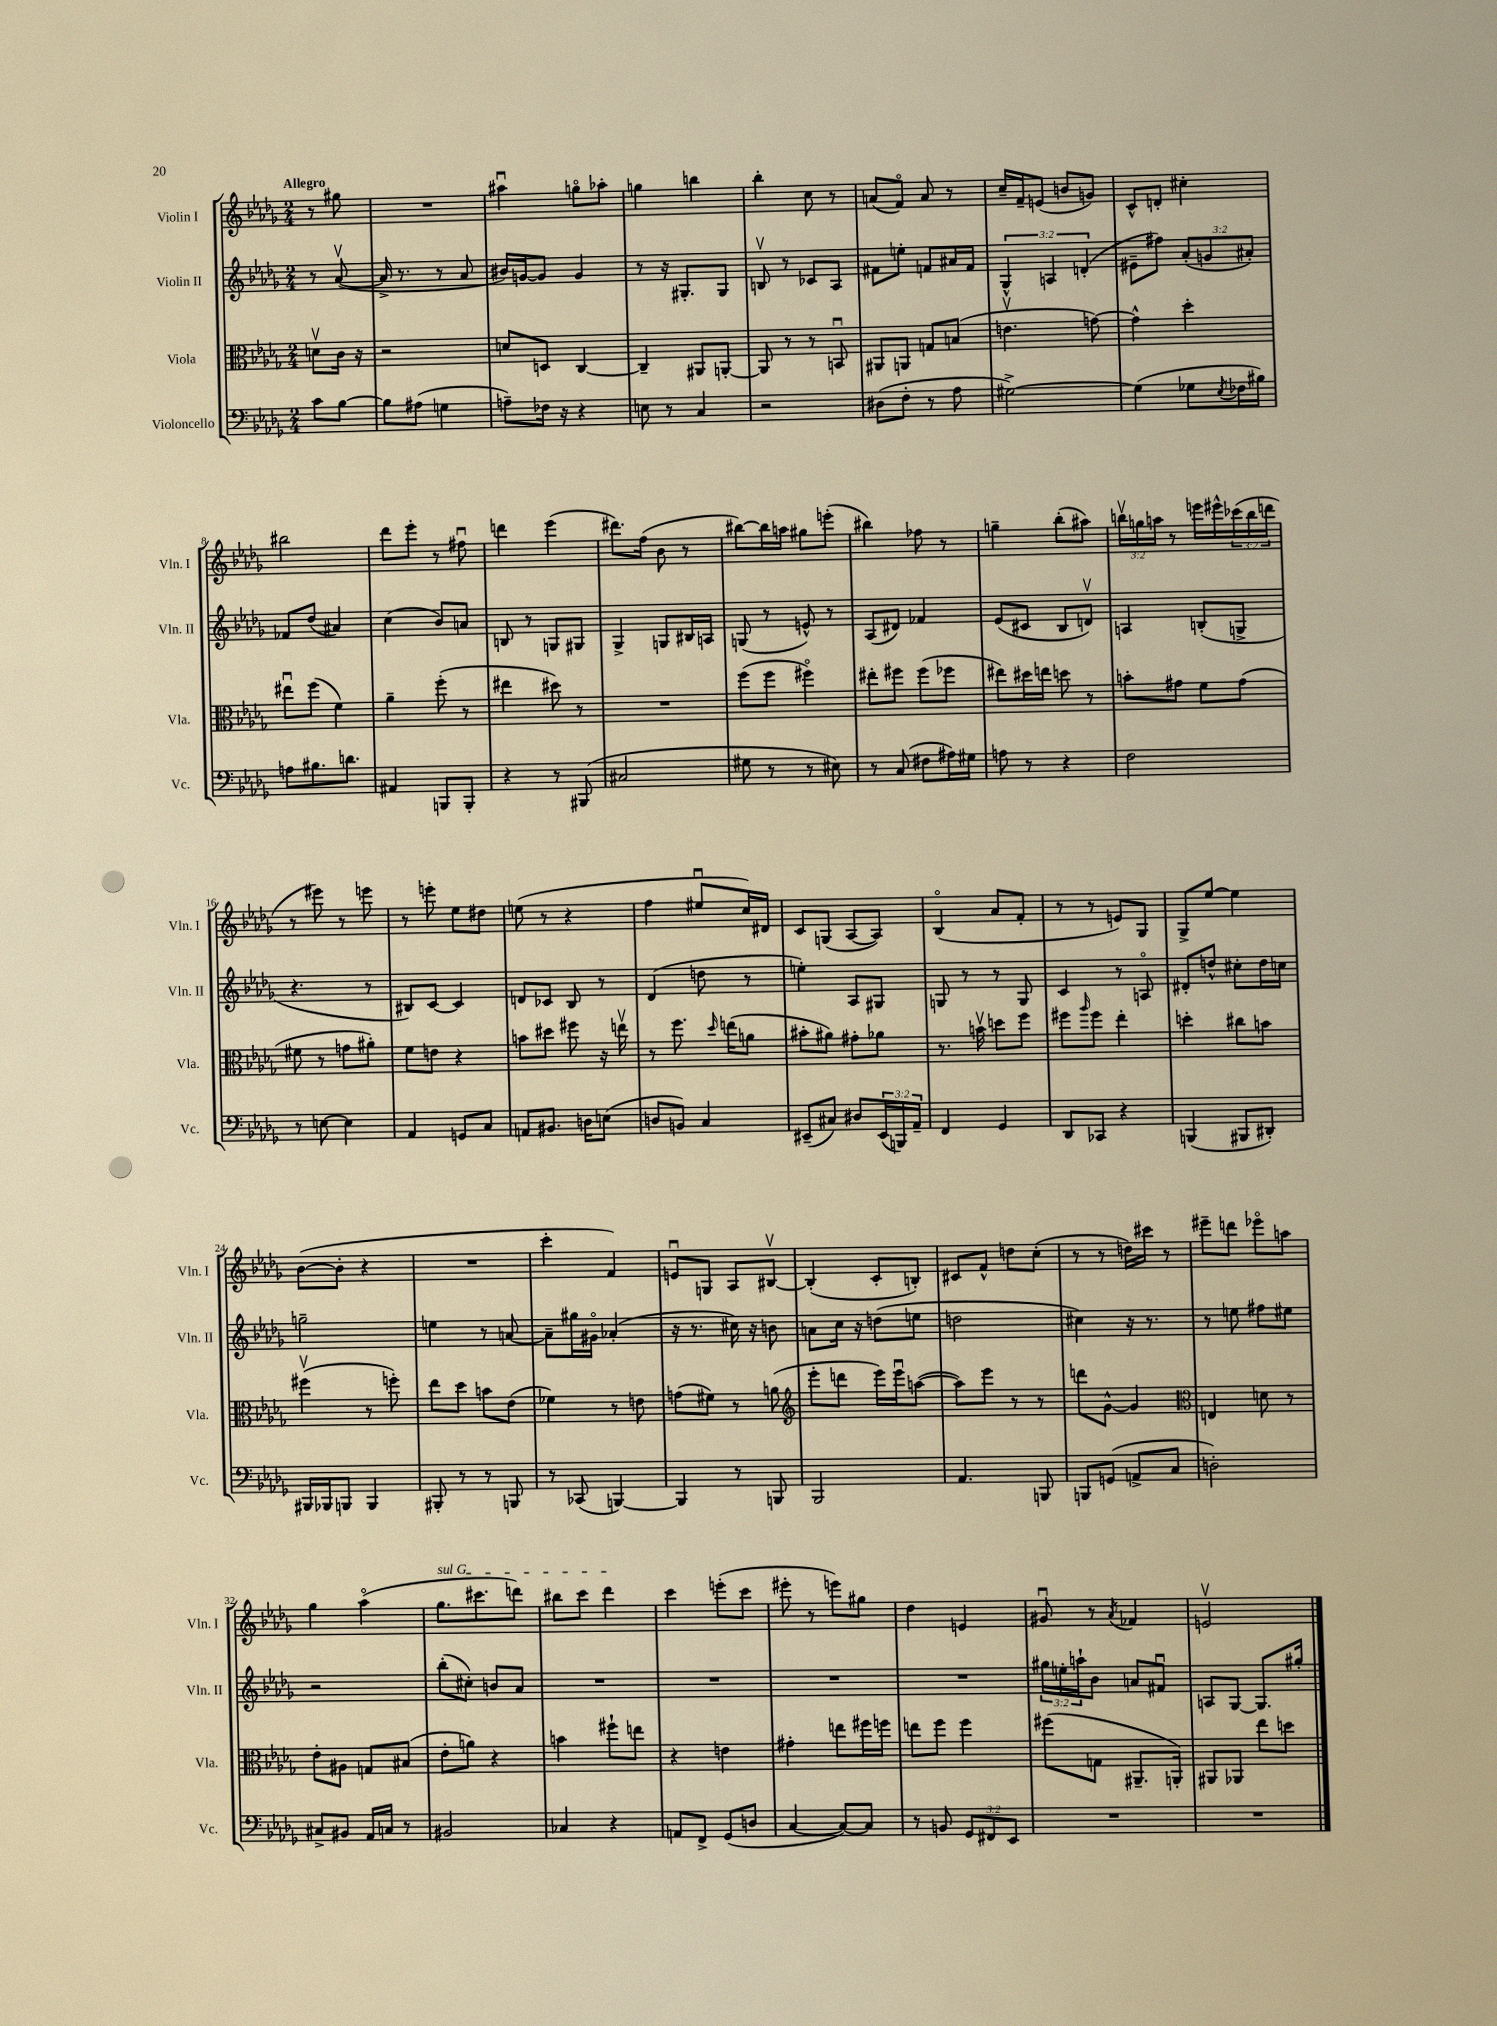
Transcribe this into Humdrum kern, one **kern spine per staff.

**kern	**kern	**kern	**kern
*staff4	*staff3	*staff2	*staff1
*clefF4	*clefC3	*clefG2	*clefG2
*k[b-e-a-d-g-]	*k[b-e-a-d-g-]	*k[b-e-a-d-g-]	*k[b-e-a-d-g-]
*M2/4	*M2/4	*M2/4	*M2/4
8c\L	8dv\L	8r	8r
[8B-\J	16c\Jk	([8a-v/	8gg#\
.	16r	.	.
=	=	=	=
8B-\]L	2r	16a-^/]	2r
.	.	8.r	.
(8A#\J	.	.	.
4G\	.	8r	.
.	.	8a-/	.
=	=	=	=
8A~\L)	8d/L	16b#/LL)	4aa#u\
.	.	[16g/J	.
16F-\Jk	8D/J	8g/]J	.
16r	.	.	.
4r	[4C/	4g/	8ggo\L
.	.	.	8aa-'\J
=	=	=	=
8E\	4C~/]	8r	4gg\
8r	.	16r	.
.	.	8.G#'/L	.
4C/	8AA#/L	.	4bb\
.	[8AA'/J	8G#/J	.
=	=	=	=
2r	8AA/]	8Bv/	4bb-'\
.	8r	8r	.
.	8r	8c-/L	8cc\
.	8BBu/	8A-/J	8r
=	=	=	=
(8D#\L	8AA#/L	8f#\L	(8a/L
8F'\J	8AA/J	8ee'\J	8fo/J)
8r	8G/L	8f/L	8a/
8A-\	(8B/J	16a#/L	8r
.	.	16f/JJ	.
=	=	=	=
[2G#^\)	4.ev\	6G-^^/	16cc~/LL
.	.	.	16f~/J
.	.	.	(8e/J
.	.	6A/	.
.	.	.	8b/L
.	.	(6d'/	.
.	[8g\)	.	8g/J)
=	=	=	=
(4G#\]	4g^^\]	8e#~\L	8c^^/L
.	.	8ff#\J)	8d'/J
8G-\L	4dd-'\	(12a-'/L	4cc#'\
.	.	12g/	.
8qE-/	.	.	.
16F-\L	.	.	.
.	.	12a#'/J)	.
16B#\JJ)	.	.	.
=	=	=	=
8A\L	8ee#u\L	8f-/L	2bb#\
8.B#\	(8ff\J	(8dd-/J	.
.	4f\)	4a#/)	.
8.d\J	.	.	.
=	=	=	=
4AA#/	4a-~\	(4cc\	8ddd-\L
.	.	.	8eee-'\J
8BBB/L	(8ff'\	8b-/L)	8r
8BBB'/J	8r	8a/J	8ff#u\
=	=	=	=
4r	4ee#\	8B/	4ddd\
.	.	8r	.
8r	8dd#\)	8G/L	(4eee-\
(8BBB#/	8r	8G#/J	.
=	=	=	=
2C#/	2r	4G-^/	8.ddd#\L)
.	.	.	(16ff\Jk
.	.	8G/L	8b-\
.	.	16B#/L	8r
.	.	16A/JJ	.
=	=	=	=
8G#\	(8ff\L	(8G/	[8bb#\L)
8r	8ff\J	8r	16bb#\]L
.	.	.	16aa\JJ
8r	4ff#o\)	8e^^/)	8gg#\L
8E#\)	.	8r	(8eee'\J
=	=	=	=
8r	8ee#'\L	(8A-/L	4bb#\)
(8C/	8ff#\J	8d#/J)	.
8F#\L	(8ff#\L	4f-/	8ff-\
16A#\L)	8ff-\J	.	8r
16G#\JJ	.	.	.
=	=	=	=
8A\	8ee#\L)	(8e-/L	4gg~\
8r	16dd#\L	8c#/J	.
.	16ee\JJ	.	.
4r	8dd\	8B-/L	(8bb-'\L
.	8r	8dv/J)	8aa#\J)
=	=	=	=
2F\	8b'\L	4A/	24bbv\LL
.	.	.	24gg\
.	.	.	24aa\JJ
.	8g#\J	.	8r
.	8f\L	(8B'/L	16eee\LL
.	.	.	16eee#^^\
.	(8g#\J	8G^/J	(24ccc-\
.	.	.	24bb\
.	.	.	24ddd\JJ
=	=	=	=
8r	8f#\	4.r	8r
[8E\	8r	.	8eee#\)
4E\]	8g\L	.	8r
.	8a#'\J)	8r	8eee\
=	=	=	=
4AA-/	8f\L	8B#/L)	8r
.	8e\J	[8c/J	8eee'\
8GG/L	4r	4c/]	8ee-\L
8C/J	.	.	8dd#\J
=	=	=	=
8AA/L	8b\L	8d/L	(8ee\
8.BB#/J	8dd#\J	8c-/J	8r
.	8ff#\	8B-/	4r
16D\LK	.	.	.
(8E\J	16r	8r	.
.	16eev\	.	.
=	=	=	=
8D/L	8r	(4d-/	4ff\
8BB/J)	8.ff\	.	.
4C/	.	8dd\	8ee#u/L
.	16qqdd-/	.	.
.	(16ee\LK	.	.
.	8a\J	8r	16cc/L)
.	.	.	16d#/JJ
=	=	=	=
(8EE#~/L	8b#'\L	4ee'\)	8c/L
8C#/J)	8a#\J)	.	(8G/J
8D#/L	8g#'\L	8A-/L	[8A-/L
(24EE#/L	8a-\J	8G#/J	8A-/]J)
24BBB/)	.	.	.
24AA-~/JJ	.	.	.
=	=	=	=
4FF/	8.r	8G/	(4B-o/
.	.	8r	.
.	16bv\	.	.
4GG-/	8dd\L	8r	8a-/L
.	8ff\J	8G/	8f'/J
=	=	=	=
8DD-/L	8ff#\L	4c/	8r
.	16qqaa-/	.	.
8CC-/J	8ff#\J	.	8r
4r	4ee-'\	8r	8e/L)
.	.	8Ao/	8G-/J
=	=	=	=
(4BBB/	4dd'\	8d#'/L	8G-^/L
.	.	8dd^^/J	[8ee-/J
8BBB#/L	8cc#\L	8cc#'\L	4ee-\]
8DD#'/J)	8b\J	16dd\L	.
.	.	16cc\JJ	.
=	=	=	=
16BBB#/LL	(4ff#v\	2gg~\	([8b-\L
16BBB-/J	.	.	.
8BBB/J	.	.	8b-'\]J
4BBB/	8r	.	4r
.	8ff'\)	.	.
=	=	=	=
8BBB#'/	8ee-\L	4ee\	2r
8r	8dd-\J	.	.
8r	8b\L	8r	.
8BBB/	(8e-\J	[8a/	.
=	=	=	=
8r	4f-\)	8a~\]L	4ccc'\
(8CC-/	.	16gg#\L	.
.	.	16g#o\JJ	.
[4BBB/)	8r	(4a-'/	4f/)
.	8e\	.	.
=	=	=	=
4BBB/]	(8g\L	16r	8eu/L
.	.	8.r	.
.	8f#\J)	.	8G/J
8r	8r	16cc#\)	8A-/L
.	.	16r	.
8BBB/	(8a\	8b\	[8B#v/J
=	=	=	=
*	*clefG2	*	*
2BBB-/	8eee-'\L	8a\L	(4B#'/]
.	8ddd\J	16cc\Jk	.
.	.	16r	.
.	16eee-\LL)	(8dd\L	8c'/L
.	16eee-u\J	.	.
.	([8aa\J	8ee\J	8B'/J)
=	=	=	=
4.AA-/	8aa\]L)	2dd\	8c#/L
.	8eee-\J	.	8f^^/J
.	8r	.	8dd\L
8BBB/	8r	.	(8cc'\J
=	=	=	=
8BBB/L	8ddd\L	4cc#\)	8r
(8GG/J	[8g-^^\J	.	8r
8AA^/L	4g-/]	16r	16dd\LL)
.	.	8.r	16ccc#\JJ
8C/J	.	.	8r
=	=	=	=
*	*clefC3	*	*
2D'\)	4E/	8r	8eee#~\L
.	.	8ee\	8ddd\J
.	8d\	8ff#\L	8eee-o\L
.	8r	8ee#\J	8aa\J
=	=	=	=
8C#^/L	8e-'\L	2r	4gg-\
8BB#/J	8A#\J	.	.
16AA-/LL	8G/L	.	(4aa-o\
16C/JJ	.	.	.
8r	(8B#/J	.	.
=	=	=	=
2BB#/	8e-'\L	(8bb-'\L	8.gg-\L
.	8a\J)	8cc#'\J)	.
.	.	.	8.ccc#\
.	4r	8b/L	.
.	.	8a-/J	8ddd\J)
=	=	=	=
4C-/	4b\	2r	8bb#\L
.	.	.	8ccc\J
4r	8ff#`\L	.	4ddd-\
.	8ee\J	.	.
=	=	=	=
8AA/L	4r	2r	4ccc\
8FF^/J	.	.	.
(8GG-/L	4e\	.	(8eee'\L
8D/J	.	.	8ccc\J
=	=	=	=
[4C/	4g#'\	2r	8eee#'\
.	.	.	8r
8C/_L)	8ee\L	.	8eee\L)
8C/]J	16ff#\L	.	8gg#\J
.	16ff\JJ	.	.
=	=	=	=
8r	8ee\L	2r	4dd-\
8BB/	8ff\J	.	.
12GG-/L	4ff\	.	4e/
12FF#/	.	.	.
12EE-/J	.	.	.
=	=	=	=
2r	(8ff#\L	24gg#\LL	8g#u/
.	.	24ee'\	.
.	.	24aa`\J	.
.	8G\J	8b-\J	8r
.	.	.	8qa-/
.	8.AA#~/L	8a/L	4f-/
.	.	8f#u/J	.
.	16AA'/Jk)	.	.
=	=	=	=
2r	8AA#/L	8A/L	2ev/
.	8AA-/J	[8G-/J	.
.	8ee-\L	8.G-/]L	.
.	8dd\J	.	.
.	.	16gg#'/Jk	.
==	==	==	==
*-	*-	*-	*-
